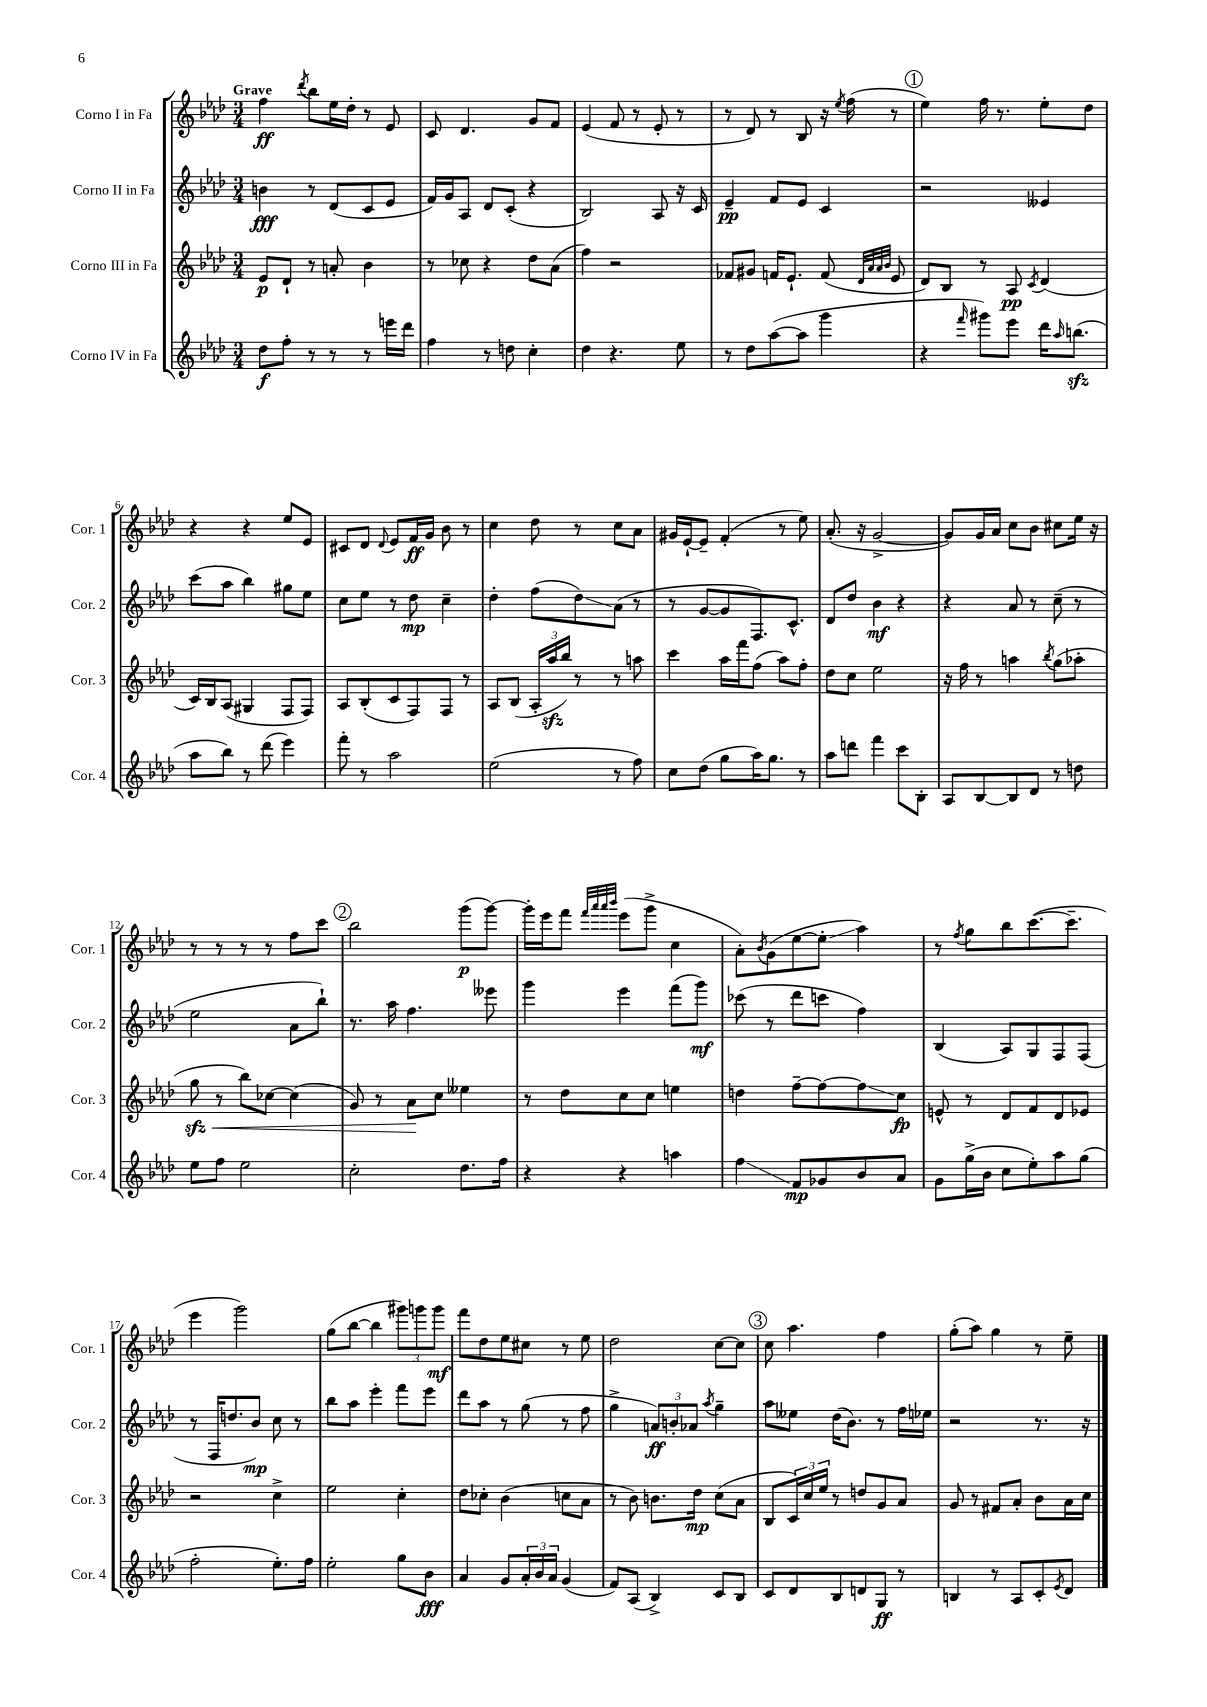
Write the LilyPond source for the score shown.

<<
\new StaffGroup <<
\new Staff = "s0" \with { instrumentName = "Corno I in Fa" shortInstrumentName = "Cor. 1" } {
    \clef treble \key aes \major \numericTimeSignature \time 3/4 \tempo "Grave"
    f''4\ff \acciaccatura { des'''8 } bes''8 ees''16 des''16-. r8 ees'8 |
    c'8 des'4. g'8 f'8 |
    ees'4( f'8 r8 ees'8-. r8 |
    r8 des'8) r8 bes8 r16 \acciaccatura { ees''8 } f''16( r8 |
    \mark \markup { \circle "1" } ees''4) f''16 r8. ees''8-. des''8 |
    r4 r4 ees''8 ees'8 |
    cis'8 des'8 \appoggiatura { des'8 } ees'8 f'16\ff g'16 bes'8 r8 |
    c''4 des''8 r8 c''8 aes'8 |
    gis'16 ees'16~-! ees'8-- f'4-.( r8 ees''8) |
    aes'8.-.( r16 g'2~-> |
    g'8) g'16 aes'16 c''8 bes'8 cis''8 ees''16 r16 |
    r8 r8 r8 r8 f''8 c'''8 |
    \mark \markup { \circle "2" } bes''2 g'''8\p( g'''8~) |
    g'''16-. ees'''16 f'''8 \grace { f'''32 aes'''32 aes'''32 bes'''32 } ees'''8( g'''8-> c''4 |
    aes'8-.) \acciaccatura { bes'8 } g'8( ees''8~ ees''8-.\glissando aes''4) |
    r8 \acciaccatura { f''8 } g''8 bes''8 c'''8.~( c'''8.-- |
    ees'''4 g'''2) |
    g''8( bes''8~ bes''4 \tuplet 3/2 { gis'''8) g'''8 g'''8\mf } |
    f'''8 des''8 ees''8 cis''8 r8 ees''8 |
    des''2 c''8~ c''8 |
    \mark \markup { \circle "3" } c''8 aes''4. f''4 |
    g''8-.( aes''8) g''4 r8 ees''8-- \bar "|." |
}
\new Staff = "s1" \with { instrumentName = "Corno II in Fa" shortInstrumentName = "Cor. 2" } {
    \clef treble \key aes \major \numericTimeSignature \time 3/4
    b'4\fff r8 des'8( c'8 ees'8 |
    f'16) g'16 aes8 des'8 c'8-.( r4 |
    bes2) aes8 r16 c'16 |
    ees'4--\pp f'8 ees'8 c'4 |
    \mark \markup { \circle "1" } r2 eeses'4 |
    c'''8( aes''8 bes''4) gis''8 ees''8 |
    c''8 ees''8 r8 des''8\mp c''4-- |
    des''4-. f''8( des''8\glissando) aes'8( r8 |
    r8 g'8~ g'8 f8.) c'8.-^ |
    des'8 des''8 bes'4\mf r4 |
    r4 aes'8 r8 c''8--( r8 |
    ees''2 aes'8 bes''8-!) |
    \mark \markup { \circle "2" } r8. aes''16 f''4. eeses'''8 |
    g'''4 ees'''4 f'''8( g'''8\mf) |
    ces'''8( r8 des'''8 c'''8 f''4) |
    bes4( aes8) g8 f8 f8( |
    r8 f16 d''8. bes'8\mp) c''8 r8 |
    bes''8 aes''8 ees'''4-. f'''8 ees'''8 |
    des'''8 aes''8 r8 g''8( r8 f''8 |
    g''4-> \tuplet 3/2 { a'8\ff) b'8-. aes'8 } \acciaccatura { aes''8 } g''4-- |
    \mark \markup { \circle "3" } aes''8 eeses''8 des''16( bes'8.) r8 f''16 ees''16 |
    r2 r8. r16 \bar "|." |
}
\new Staff = "s2" \with { instrumentName = "Corno III in Fa" shortInstrumentName = "Cor. 3" } {
    \clef treble \key aes \major \numericTimeSignature \time 3/4
    ees'8\p des'8-! r8 a'8-. bes'4 |
    r8 ces''8 r4 des''8 aes'8( |
    f''4) r2 |
    fes'8 gis'8 f'16 ees'8.-! f'8( \grace { des'32 aes'32 aes'32 bes'32 } ees'8 |
    \mark \markup { \circle "1" } des'8) bes8 r8 aes8\pp \acciaccatura { c'8 } des'4( |
    c'16) bes16 aes8( gis4 f8 f8) |
    aes8 bes8-.( c'8 f8) f8 r8 |
    aes8 bes8( \tuplet 3/2 { aes16-. aes''16\sfz bes''16) } r8 r8 a''8 |
    c'''4 aes''16 f'''16 f''8( aes''8) f''8-. |
    des''8 c''8 ees''2 |
    r16 f''16 r8 a''4 \acciaccatura { bes''8 } g''8( aes''8-. |
    g''8\sfz\< r8 bes''8) ces''8~ ces''4( |
    \mark \markup { \circle "2" } g'8) r8 aes'8\! c''8 eeses''4 |
    r8 des''8 c''8 c''8 e''4 |
    d''4 f''8~-- f''8~ f''8\glissando c''8\fp |
    e'8-^ r8 des'8 f'8 des'8 ees'8 |
    r2 c''4-> |
    ees''2 c''4-. |
    des''8 ces''8-. bes'4( c''8 aes'8 |
    r8 bes'8) b'8. des''16\mp c''8( aes'8 |
    \mark \markup { \circle "3" } bes8 \tuplet 3/2 { c'16) c''16 ees''16 } r8 d''8 g'8 aes'8 |
    g'8 r8 fis'8 aes'8-. bes'8 aes'16 c''16 \bar "|." |
}
\new Staff = "s3" \with { instrumentName = "Corno IV in Fa" shortInstrumentName = "Cor. 4" } {
    \clef treble \key aes \major \numericTimeSignature \time 3/4
    des''8\f f''8-. r8 r8 r8 e'''16 des'''16 |
    f''4 r8 d''8 c''4-. |
    des''4 r4. ees''8 |
    r8 des''8 aes''8~( aes''8 g'''4 |
    \mark \markup { \circle "1" } r4 \grace { f'''16 } gis'''8) ees'''8 des'''16 \grace { aes''16 } b''8.\sfz( |
    aes''8 bes''8) r8 des'''8( ees'''4) |
    f'''8-. r8 aes''2 |
    ees''2( r8 f''8) |
    c''8 des''8( g''8 aes''16) g''8. r8 |
    aes''8 d'''8 f'''4 c'''8 bes8-. |
    aes8 bes8~ bes8 des'8 r8 d''8 |
    ees''8 f''8 ees''2 |
    \mark \markup { \circle "2" } c''2-. des''8. f''16 |
    r4 r4 a''4 |
    f''4\glissando f'8\mp ges'8 bes'8 aes'8 |
    g'8 g''16->( bes'16 c''8 ees''8-.) aes''8 g''8( |
    f''2-. ees''8.-.) f''16 |
    ees''2-. g''8 bes'8\fff |
    aes'4 g'8 \tuplet 3/2 { aes'16-. bes'16 aes'16 } g'4( |
    f'8) aes8( bes4->) c'8 bes8 |
    \mark \markup { \circle "3" } c'8 des'8 bes8 d'8 g8\ff r8 |
    b4 r8 aes8 c'8-. \acciaccatura { ees'8 } des'8 \bar "|." |
}
>>
>>
